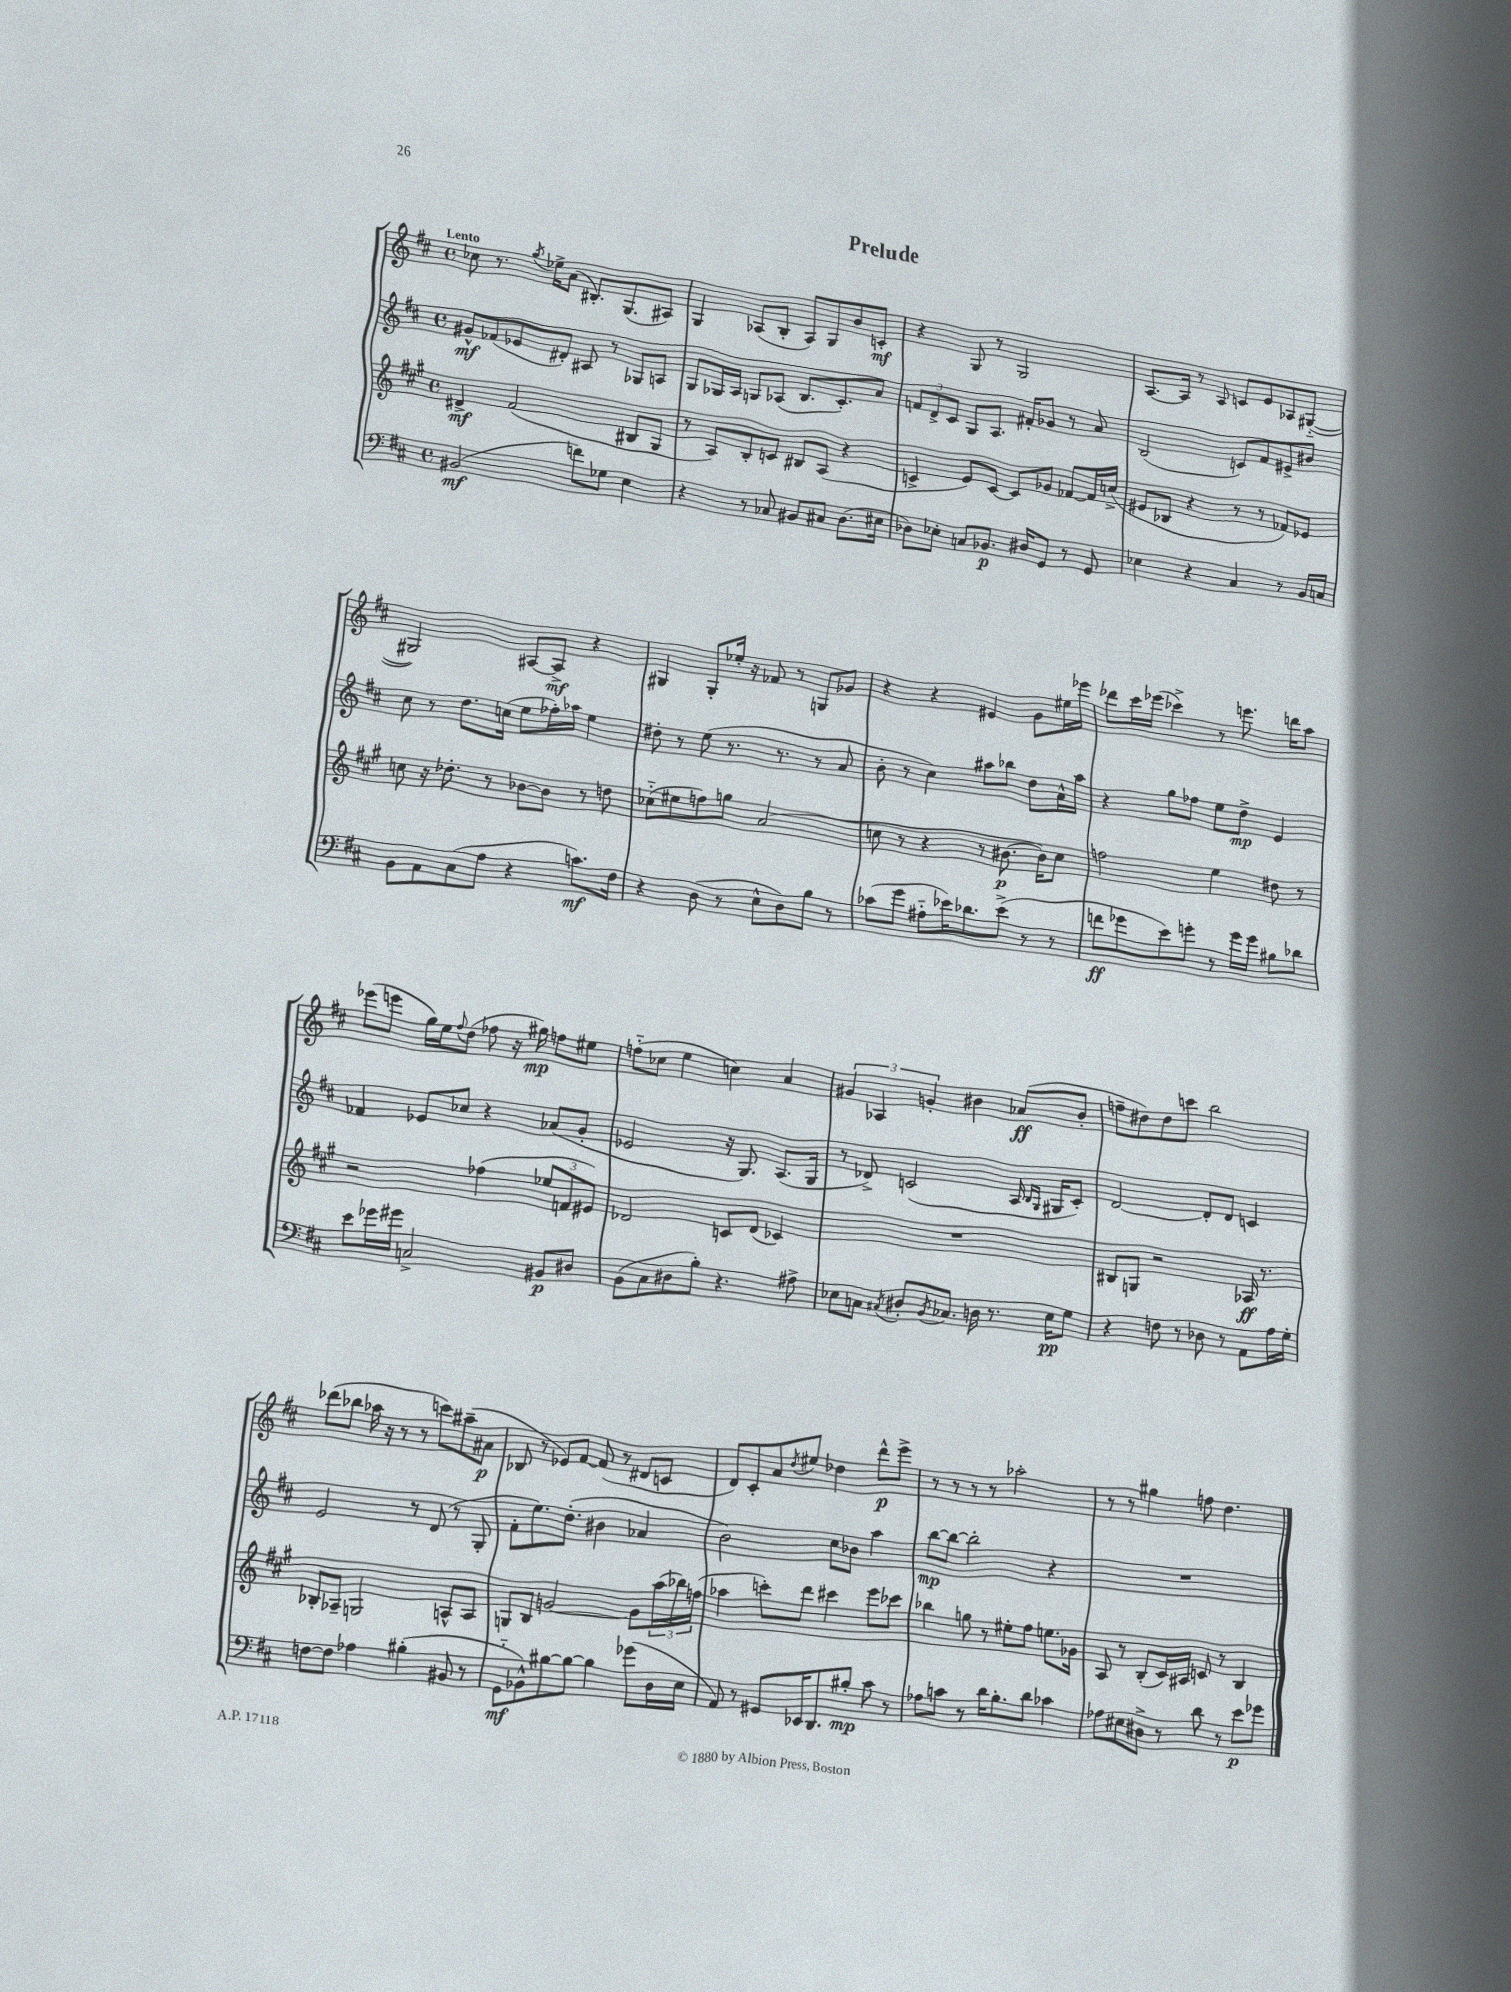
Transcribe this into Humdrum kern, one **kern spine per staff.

**kern	**dynam	**kern	**dynam	**kern	**dynam	**kern	**dynam
*part4	*part4	*part3	*part3	*part2	*part2	*part1	*part1
*staff4	*staff4	*staff3	*staff3	*staff2	*staff2	*staff1	*staff1
*clefF4	*	*clefG2	*	*clefG2	*	*clefG2	*
*k[f#c#]	*	*k[f#c#g#]	*	*k[f#c#]	*	*k[f#c#]	*
*M4/4	*	*M4/4	*	*M4/4	*	*M4/4	*
*met(c)	*	*met(c)	*	*met(c)	*	*met(c)	*
=1	=1	=1	=1	=1	=1	=1	=1
!	!	!	!	!	!	!LO:TX:a:B:t=Lento	!
(2BB#X/	mf	4d#X^/	mf	8g#X^^/L	mf	8cc-X\	.
.	.	.	.	(8f-X/	.	8.r	.
.	.	(2f#/	.	8e-X/	.	.	.
.	.	.	.	.	.	8qgg/	.
.	.	.	.	.	.	16ee-X^\KL	.
.	.	.	.	8d#X'/J)	.	(8a\J	.
8fn\L)	.	.	.	8A#X/	.	8.B#X'/L)	.
8G-X\J	.	.	.	8r	.	.	.
.	.	.	.	.	.	(8.G/	.
4E\	.	8B#X/L	.	8G-X/L	.	.	.
.	.	8G#/J	.	8An/J	.	8A#X/J)	.
=2	=2	=2	=2	=2	=2	=2	=2
4r	.	8r	.	8G/L	.	4G/	.
.	.	8A/L)	.	16G-X/L	.	.	.
.	.	.	.	16A/JJ	.	.	.
8r	.	8B'/	.	8Gn/L	.	(8A-X/L	.
8C-X/	.	8cn/J	.	(8A-X/J	.	8B'/J	.
8BB#X/L	.	8B#X/L	.	8.B/L	.	8A-/L)	.
8C#X/J	.	(8A/J	.	.	.	8G/	.
.	.	.	.	8.c#'/)	.	.	.
(8.D\L	.	4r	.	.	.	8b/	.
.	.	.	.	8a/J	.	8cn'/J	mf
16E#X\Jk	.	.	.	.	.	.	.
=3	=3	=3	=3	=3	=3	=3	=3
8D-X\L)	.	4cn^/	.	12fn/L	.	4r	.
.	.	.	.	12d^/	.	.	.
8E-X'\J	.	.	.	.	.	.	.
.	.	.	.	12c#/J	.	.	.
8Cn/L	.	8e/L)	.	8G/L	.	8G/	.
8.BB-X/J	p	[8c/J	.	8.A/J	.	8r	.
.	.	8c/L]	.	.	.	2G/	.
16D#X/KL	.	.	.	16f#X'/KL	.	.	.
8GG/J	.	8g-X/J	.	8g-X/J	.	.	.
8r	.	[8f-X/L	.	8r	.	.	.
8GG/	.	16f-/L]	.	8a/	.	.	.
.	.	(16ccn^/JJ	.	.	.	.	.
=4	=4	=4	=4	=4	=4	=4	=4
4E-X\	.	8e#X/L	.	(2B/	.	[8.A/L	.
.	.	8B-X/J	.	.	.	.	.
.	.	.	.	.	.	16A/Jk]	.
4r	.	4r	.	.	.	8r	.
.	.	.	.	.	.	8A/	.
4C#/	.	8r	.	8cn/L)	.	8cn/L	.
.	.	8r	.	8f#/	.	8e/	.
8r	.	8f-X/L)	.	8e#X^/	.	8A-X/	.
16BB/LL	.	8e-X/J	.	8b#X/J	.	([8G#X/J	.
16Cn/JJ	.	.	.	.	.	.	.
!!LO:LB:g=z
=5	=5	=5	=5	=5	=5	=5	=5
8BB\L	.	8ccn\	.	8cc#\	.	2G#X/])	.
8AA\	.	16r	.	8r	.	.	.
.	.	8.dd-X'\	.	.	.	.	.
(8C#\	.	.	.	8.dd\L	.	.	.
8A\J	.	8r	.	.	.	.	.
.	.	.	.	(16ccn\Jk	.	.	.
4r	.	[8b-X\L	.	8ee\L	.	[8A#X/L	.
.	.	8b-\J]	.	16ff-X'\L)	.	8A#^/J]	mf
.	.	.	.	16aa-X\JJ	.	.	.
8.cn\L)	mf	8r	.	4ee\	.	4r	.
.	.	8ddn\	.	.	.	.	.
16F#\Jk	.	.	.	.	.	.	.
=6	=6	=6	=6	=6	=6	=6	=6
4r	.	(8cc-X\L	.	8dd#X'\	.	4G#X/	.
.	.	8ee#X\	.	8r	.	.	.
(8D\	.	8ffn\)	.	(8ee\	.	8G#'/L	.
8r	.	8ggn\J	.	8.r	.	16ee-X'/Jk	.
.	.	.	.	.	.	16r	.
8E^^\L	.	(2a/	.	.	.	8f-X/	.
.	.	.	.	8.r	.	.	.
8D\)	.	.	.	.	.	8r	.
8B\J	.	.	.	8r	.	8Gn/L	.
8r	.	.	.	8a/	.	8g-X/J	.
=7	=7	=7	=7	=7	=7	=7	=7
(8c-X\L	.	8ccn\	.	8b'\	.	4r	.
8g\J	.	8r	.	8r	.	.	.
8A#X\L	.	4r	.	4cc#\)	.	4r	.
16e-X\K)	.	.	.	.	.	.	.
8.d-X\	.	.	.	.	.	.	.
.	.	8r	.	8aa#X\L	.	4e#X/	.
(8e-^\J	.	[8.b#X\	p	8bb-X\J	.	.	.
8r	.	.	.	8dd\L	.	8g\L	.
.	.	16b#\KL])	.	.	.	.	.
8r	.	8cc\J	.	16a^^\L	.	16ee#X\L	.
.	.	.	.	16aa#\JJ	.	16eee-X\JJ	.
=8	=8	=8	=8	=8	=8	=8	=8
8fn\L	ff	2ffn\	.	4r	.	8ddd-X\L	.
8g-X\	.	.	.	.	.	16ccc#\L	.
.	.	.	.	.	.	(16eee-X\JJ	.
8e\)	.	.	.	8gg\L	.	4ccc-X^\)	.
8gn'\J	.	.	.	8ff-X\J	.	.	.
8r	.	4ee\	.	8ee\L	.	8r	.
16g\LL	.	.	.	8dd^\J	mp	8.eeen\	.
16g\JJ	.	.	.	.	.	.	.
8B#X\L	.	8dd#X\	.	4e/	.	.	.
.	.	.	.	.	.	16dddn\KL	.
8d-X\J	.	8r	.	.	.	8aa\J	.
!!LO:LB:g=z
=9	=9	=9	=9	=9	=9	=9	=9
8e\L	.	2r	.	4f-X/	.	(8eee-X\L	.
16g-X\L	.	.	.	.	.	8eeen\J	.
16g#X\JJ	.	.	.	.	.	.	.
2Cn^/	.	.	.	8e-X/L	.	16gg\LL)	.
.	.	.	.	.	.	16ee\J	.
.	.	.	.	.	.	8qqff#/	.
.	.	.	.	8cc-X/J	.	(8dd\J	.
.	.	(4ff-X\	.	4r	.	8ff-X\	.
.	.	.	.	.	.	16r	.
.	.	.	.	.	.	16gg#X\)	mp
8BB#X/L	p	12ee-X/L	.	(8a-X/L	.	8ffn\L	.
.	.	12fn/	.	.	.	.	.
8D#X/J	.	.	.	8g'/J	.	8ee#X\J	.
.	.	12e#X/J)	.	.	.	.	.
=10	=10	=10	=10	=10	=10	=10	=10
(8BB\L	.	2d-X/	.	2e-X/	.	(8ffn\L	.
8C#\	.	.	.	.	.	8cc-X\J	.
8D#X\	.	.	.	.	.	4ee\	.
8B'\J)	.	.	.	.	.	.	.
4.r	.	8cn/L	.	16r	.	4ccn\)	.
.	.	.	.	8.G/)	.	.	.
.	.	(8d-/J	.	.	.	.	.
.	.	4c-X/)	.	(8.A/L	.	4a/	.
8A#X^\	.	.	.	.	.	.	.
.	.	.	.	16G/Jk	.	.	.
=11	=11	=11	=11	=11	=11	=11	=11
8E-X\L	.	1r	.	8r	.	6g#X/	.
8Cn\J	.	.	.	8d-X^/)	.	.	.
.	.	.	.	.	.	6A-X/	.
8qC#X/	.	.	.	.	.	.	.
8D#X'/L	.	.	.	(2cn/	.	.	.
.	.	.	.	.	.	6gn'/	.
8qBB/	.	.	.	.	.	.	.
8.C-X/J	.	.	.	.	.	.	.
.	.	.	.	.	.	4b#X\	.
16Dn\	.	.	.	.	.	.	.
8.r	.	.	.	.	.	.	.
.	.	.	.	16A/	.	(8a-X/L	ff
.	.	.	.	16qqB/LL	.	.	.
.	.	.	.	16qqG/JJ	.	.	.
16E-\KL	pp	.	.	16G#X/KL	.	.	.
8G\J	.	.	.	8c'/J)	.	8b#'/J	.
=12	=12	=12	=12	=12	=12	=12	=12
4r	.	8B#X/L	.	[2d/	.	8ffn~\L	.
.	.	8Gn/J	.	.	.	8dd#X\)	.
8Fn\	.	2r	.	.	.	8dd#\	.
8r	.	.	.	.	.	8cccn\J	.
8D-X\	.	.	.	8d'/L]	.	2bb\	.
8r	.	.	.	8d/J	.	.	.
8AA\L	.	16A-X/	ff	4cn/	.	.	.
.	.	8.r	.	.	.	.	.
16A\L	.	.	.	.	.	.	.
16G'\JJ	.	.	.	.	.	.	.
!!LO:LB:g=z
=13	=13	=13	=13	=13	=13	=13	=13
[8Fn\L	.	8B-X'/L	.	2e/	.	(8ddd-X\L	.
8F\J]	.	8A-X~/J	.	.	.	8bb-X\J	.
4A-X\	.	2Gn/	.	.	.	16aa-X\	.
.	.	.	.	.	.	16r	.
.	.	.	.	.	.	8r	.
(4B#X'\	.	.	.	8r	.	8r	.
.	.	.	.	(8d/	.	8cccn\L)	.
8BB#X/	.	8An^^/L	.	8r	.	(8aa#X~\	.
8r	.	8A/J	.	8G'/	.	8a#X\J	p
=14	=14	=14	=14	=14	=14	=14	=14
8GG\L	mf	8Gn/L	.	8f#'\L	.	8B-X/	.
8BB-X^^\)	.	8B/J	.	8.ee\)	.	8r	.
[8B#X\	.	[2gn/	.	.	.	8e-X/L)	.
.	.	.	.	(8.dd'\J	.	.	.
8B#\J_	.	.	.	.	.	[8f#/J	.
4B#\]	.	.	.	4b#X\	.	(8f#/]	.
.	.	.	.	.	.	8r	.
(8g-X\L	.	8g\L]	.	4a-X/	.	8d#X/L	.
16D\L	.	(24aa\L	.	.	.	8cn/J	.
.	.	24bb-X\)	.	.	.	.	.
16E\JJ	.	.	.	.	.	.	.
.	.	(24ffn\JJ	.	.	.	.	.
=15	=15	=15	=15	=15	=15	=15	=15
8AA/)	.	4aa-X\	.	2b\)	.	8d/L)	.
8r	.	.	.	.	.	8c#'/	.
8GG#X/L	.	8cccn'\L)	.	.	.	8a/	.
.	.	.	.	.	.	8qdd/	.
16EE-X/K	.	8ddd\J	.	.	.	8ee#X/J	.
8.DD/	.	.	.	.	.	.	.
.	.	4ccc#X\	.	8cc#\L	.	4dd-X\	.
8B#X'/J	mp	.	.	8b-X\J	.	.	.
8c#\	.	8eee\L	.	4aa\	.	8ddd^^\L	p
8r	.	8ccc-X\J	.	.	.	8eee^\J	.
=16	=16	=16	=16	=16	=16	=16	=16
8A-X\L	.	4bb-X\	.	[8bb\L	mp	8r	.
8cn\J	.	.	.	8bb\J_	.	8r	.
8r	.	8ggn\	.	2bb'\]	.	8r	.
16d\KL	.	8r	.	.	.	8r	.
8.B'\	.	.	.	.	.	.	.
.	.	8ee#X'\L	.	.	.	2aa-X'\	.
8d\J	.	8ff#\J	.	.	.	.	.
4c-X\	.	8.een\L	.	4r	.	.	.
.	.	16g-X\Jk	.	.	.	.	.
=17	=17	=17	=17	=17	=17	=17	=17
8A-X\L	.	8A/	.	1r	.	8r	.
8E#X\	.	8r	.	.	.	8r	.
8D#X^\J	.	(8B'/L	.	.	.	4gg#X\	.
8r	.	16c#/L)	.	.	.	.	.
.	.	16A#X/JJ	.	.	.	.	.
8d\	.	8cn/	.	.	.	8ffn\	.
8r	.	8r	.	.	.	4.dd\	.
8e\L	p	4B/	.	.	.	.	.
8g-X\J	.	.	.	.	.	.	.
==	==	==	==	==	==	==	==
*-	*-	*-	*-	*-	*-	*-	*-
